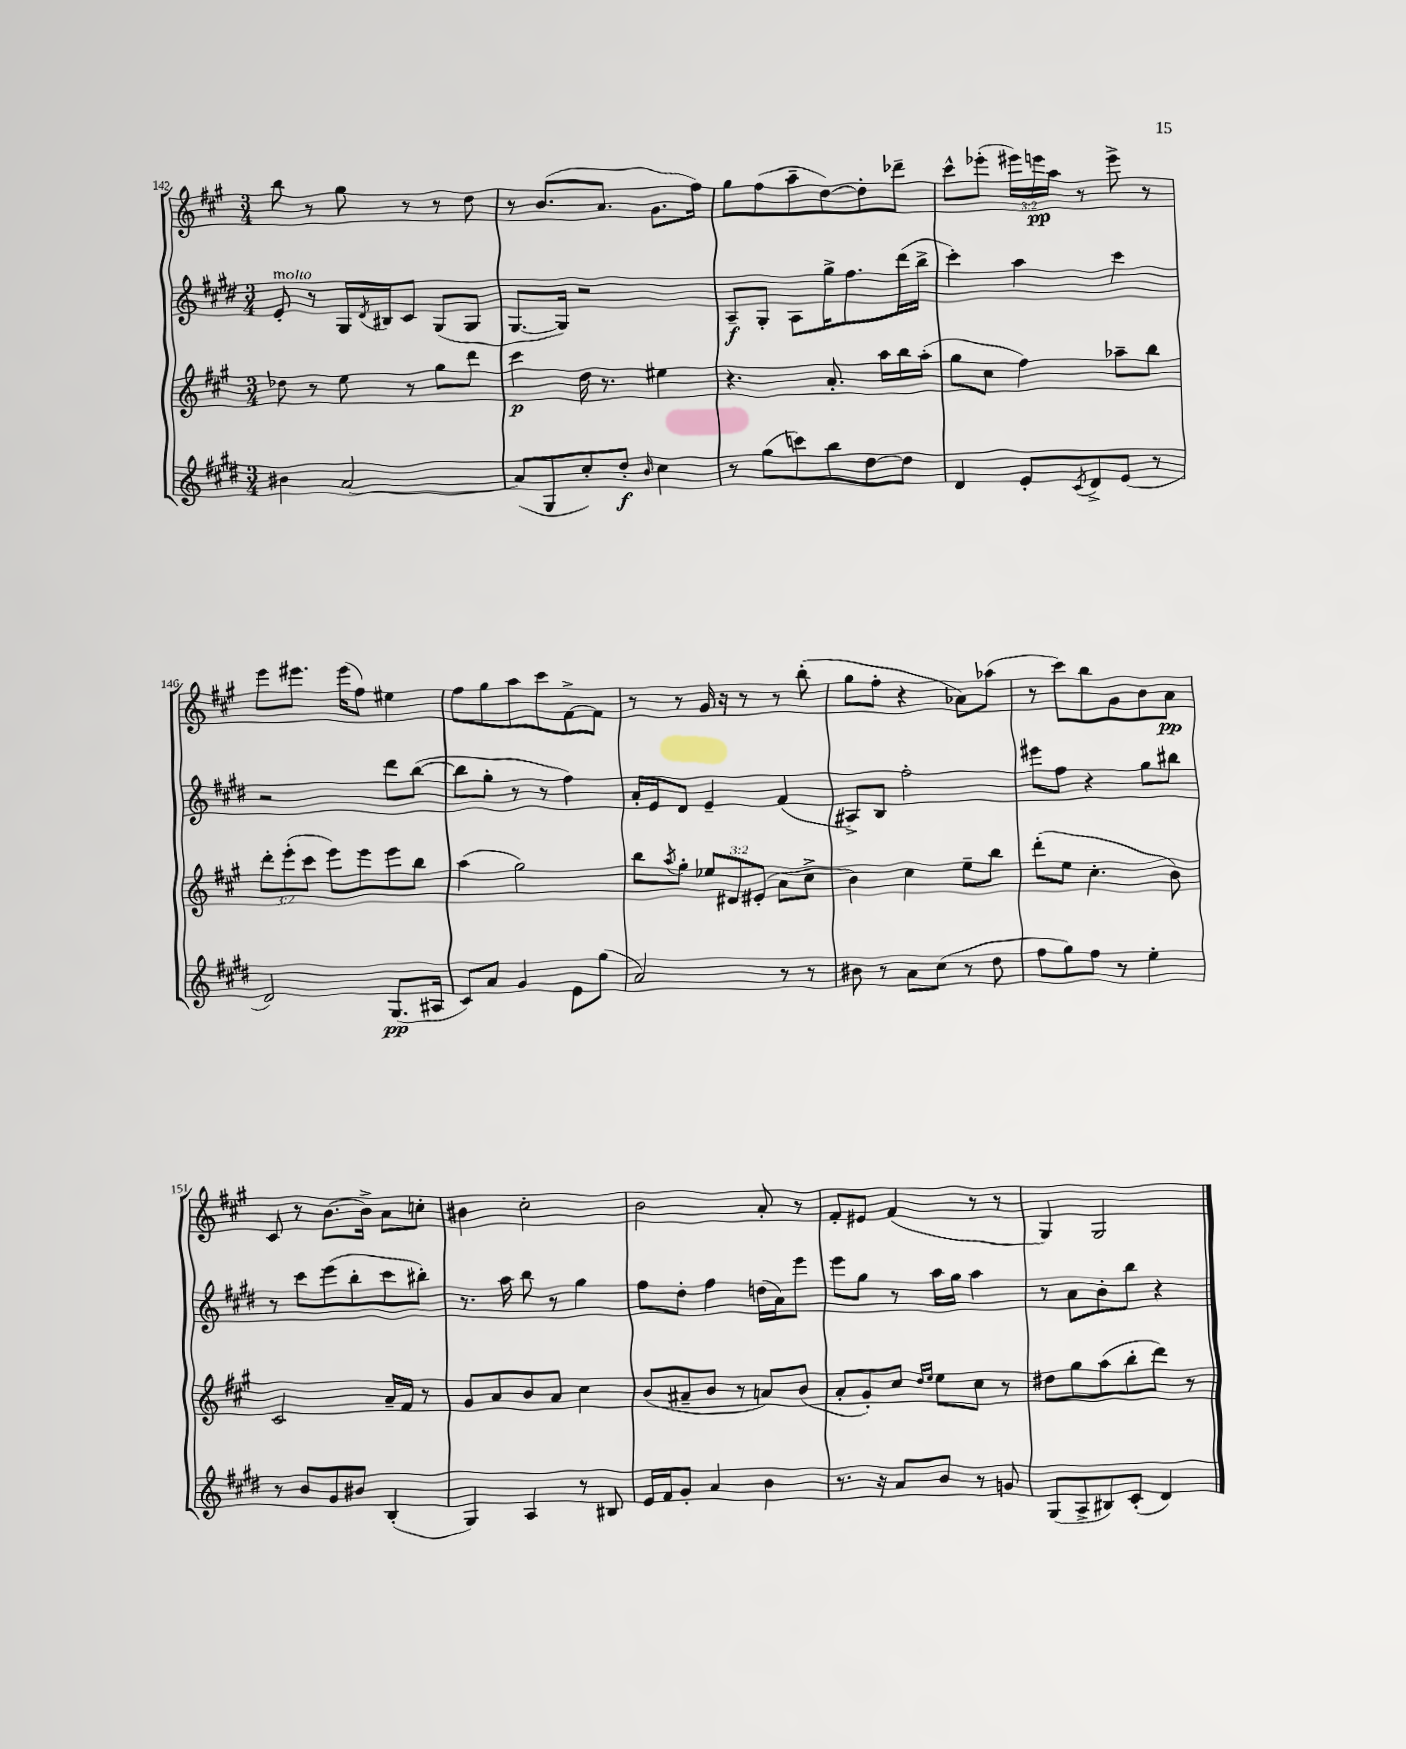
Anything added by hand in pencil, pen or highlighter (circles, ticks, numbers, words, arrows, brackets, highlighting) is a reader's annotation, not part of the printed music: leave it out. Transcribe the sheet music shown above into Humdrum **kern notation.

**kern	**kern	**kern	**kern
*staff4	*staff3	*staff2	*staff1
*clefG2	*clefG2	*clefG2	*clefG2
*k[f#c#g#d#]	*k[f#c#g#]	*k[f#c#g#d#]	*k[f#c#g#]
*M3/4	*M3/4	*M3/4	*M3/4
4b#\	8dd-\	8e'/	8bb\
.	8r	8r	8r
[2a/	8ee\	16G#/LL	8gg#\
.	.	8qd#/	.
.	.	16B#/J	.
.	8r	8c#/J	8r
.	8gg#\L	(8G#/L	8r
.	8ddd\J	8G#/J	8dd\
=	=	=	=
(8a/]L	4ccc#\	[8.G#/L	8r
8G#/	.	.	(8.b/L
.	.	16G#/]Jk)	.
8cc#'/)	16dd\	2r	.
.	8.r	.	8.a/J
8dd#'/J	.	.	.
16qqb/	.	.	.
4cc#\	4ee#\	.	8.g#\L
.	.	.	16ff#\Jk)
=	=	=	=
8r	4.r	8A~/L	8gg#\L
(8gg#\L	.	8G#'/J	(8ff#\
8ccc\)	.	8A\L	8aa~\
8bb\	8.a'/	16gg#^\K	[8dd\)
.	.	8.ff#\	.
[8dd#\	.	.	8dd'\]
.	16aa\LL	.	.
8dd#\]J	16bb\	(16ddd#\L	8ddd-~\J
.	(16aa'\JJ	16bb^\JJ	.
=	=	=	=
4d#/	8gg#\L	4ccc#'\)	8ccc#^^\L
.	8cc#\J	.	(8eee-'\J
8e'/L	4ff#\)	4aa\	24eee#\LL)
.	.	.	24eee\
.	.	.	24aa\JJ
8qc#/	.	.	.
8d#^/	.	.	8r
(8e/J	8aa-~\L	4ccc#\	8eee^\
8r	8bb\J	.	8r
=	=	=	=
2d#/)	12ddd'\L	2r	8eee\L
.	(12eee'\	.	.
.	.	.	8.eee#\J
.	12ccc#\J	.	.
.	8eee\L)	.	.
.	.	.	(16eee#\LK
.	8eee\	.	8ff#\J)
(8.G#/L	8eee\	8ddd#\L	4ee#\
.	8bb\J	([8bb\J	.
16A#/Jk	.	.	.
=	=	=	=
8c#/L)	(4aa\	8bb\]L	8ff#\L
8a/J	.	8gg#'\J	8gg#\
4g#/	2gg#\)	8r	8aa\
.	.	8r	8ccc#\
8e\L	.	4ff#\)	[8f#^\
(8gg#\J	.	.	8f#\]J
=	=	=	=
2a/)	8bb\L	16a'/LL	8r
.	.	16e/J	.
.	8qaa/	.	.
.	8gg#'\J	8d#/J	8r
.	12ee-/L	4e~/	16g#/
.	.	.	16r
.	12d#/	.	.
.	.	.	8r
.	(12e#'/J	.	.
8r	8a\L	(4f#/	8r
8r	8cc#^\J	.	(8bb'\
=	=	=	=
8b#\	4b\)	8A#^/L)	8gg#\L
8r	.	8B/J	8ff#'\J
8a\L	4cc#\	2ff#'\	4r
(8cc#\J	.	.	.
8r	8ee~\L	.	8a-\L)
8dd#\	8bb\J	.	(8aa-\J
=	=	=	=
8ff#\L	(8ddd'\L	8eee#\L	8r
8gg#\)	8ee\J	8ff#\J	8ccc#\L)
8ff#\J	4.cc#'\	4r	8bb\
8r	.	.	8g#\
4ee'\	.	8gg#\L	8b\
.	8b\)	8bb#\J	8a\J
=	=	=	=
8r	2c#/	8r	8c#/
8b/L	.	8ccc#\L	8r
8g#/	.	(8eee\	[8.b\L
8b#/J	.	8bb'\	.
.	.	.	16b^\]Jk
(4B'/	16a~/LL	8ccc#\	8a\L
.	16f#/JJ	.	.
.	8r	8bb#'\J)	8cc'\J
=	=	=	=
4G#/)	8g#/L	8.r	4b#\
.	8a/	.	.
.	.	16aa\	.
4A/	8b/	8bb\	2cc#'\
.	8a/J	8r	.
8r	4cc#\	4gg#\	.
8B#/	.	.	.
=	=	=	=
16e/LL	(8b/L	8ff#\L	2b\
16f#/J	.	.	.
8g#'/J	8a#~/	8dd#'\J	.
4a/	8b/J	4ff#\	.
.	8r	.	.
4b\	8a/L)	(16dd\LL	8a'/
.	.	16a\J)	.
.	(8b/J	8eee\J	8r
=	=	=	=
8.r	8a'/L	8eee\L	8f#'/L
.	8g#'/)	8gg#\J	8e#/J
16r	.	.	.
8a/L	8cc#/J	8r	(4f#/
.	16qqdd/LL	.	.
.	16qqee/JJ	.	.
8b/J	8ee\L	16aa\LL	.
.	.	16gg#\JJ	.
8r	8cc#\J	4aa\	8r
8g/	8r	.	8r
=	=	=	=
(8G#/L	8dd#\L	8r	4G#/)
8A^/	8gg#\	8a\L	.
8B#/)	(8aa\	8b'\	2G#/
(8c#'/J	8bb'\	8bb\J	.
4d#/)	8ddd\J)	4r	.
.	8r	.	.
==	==	==	==
*-	*-	*-	*-
